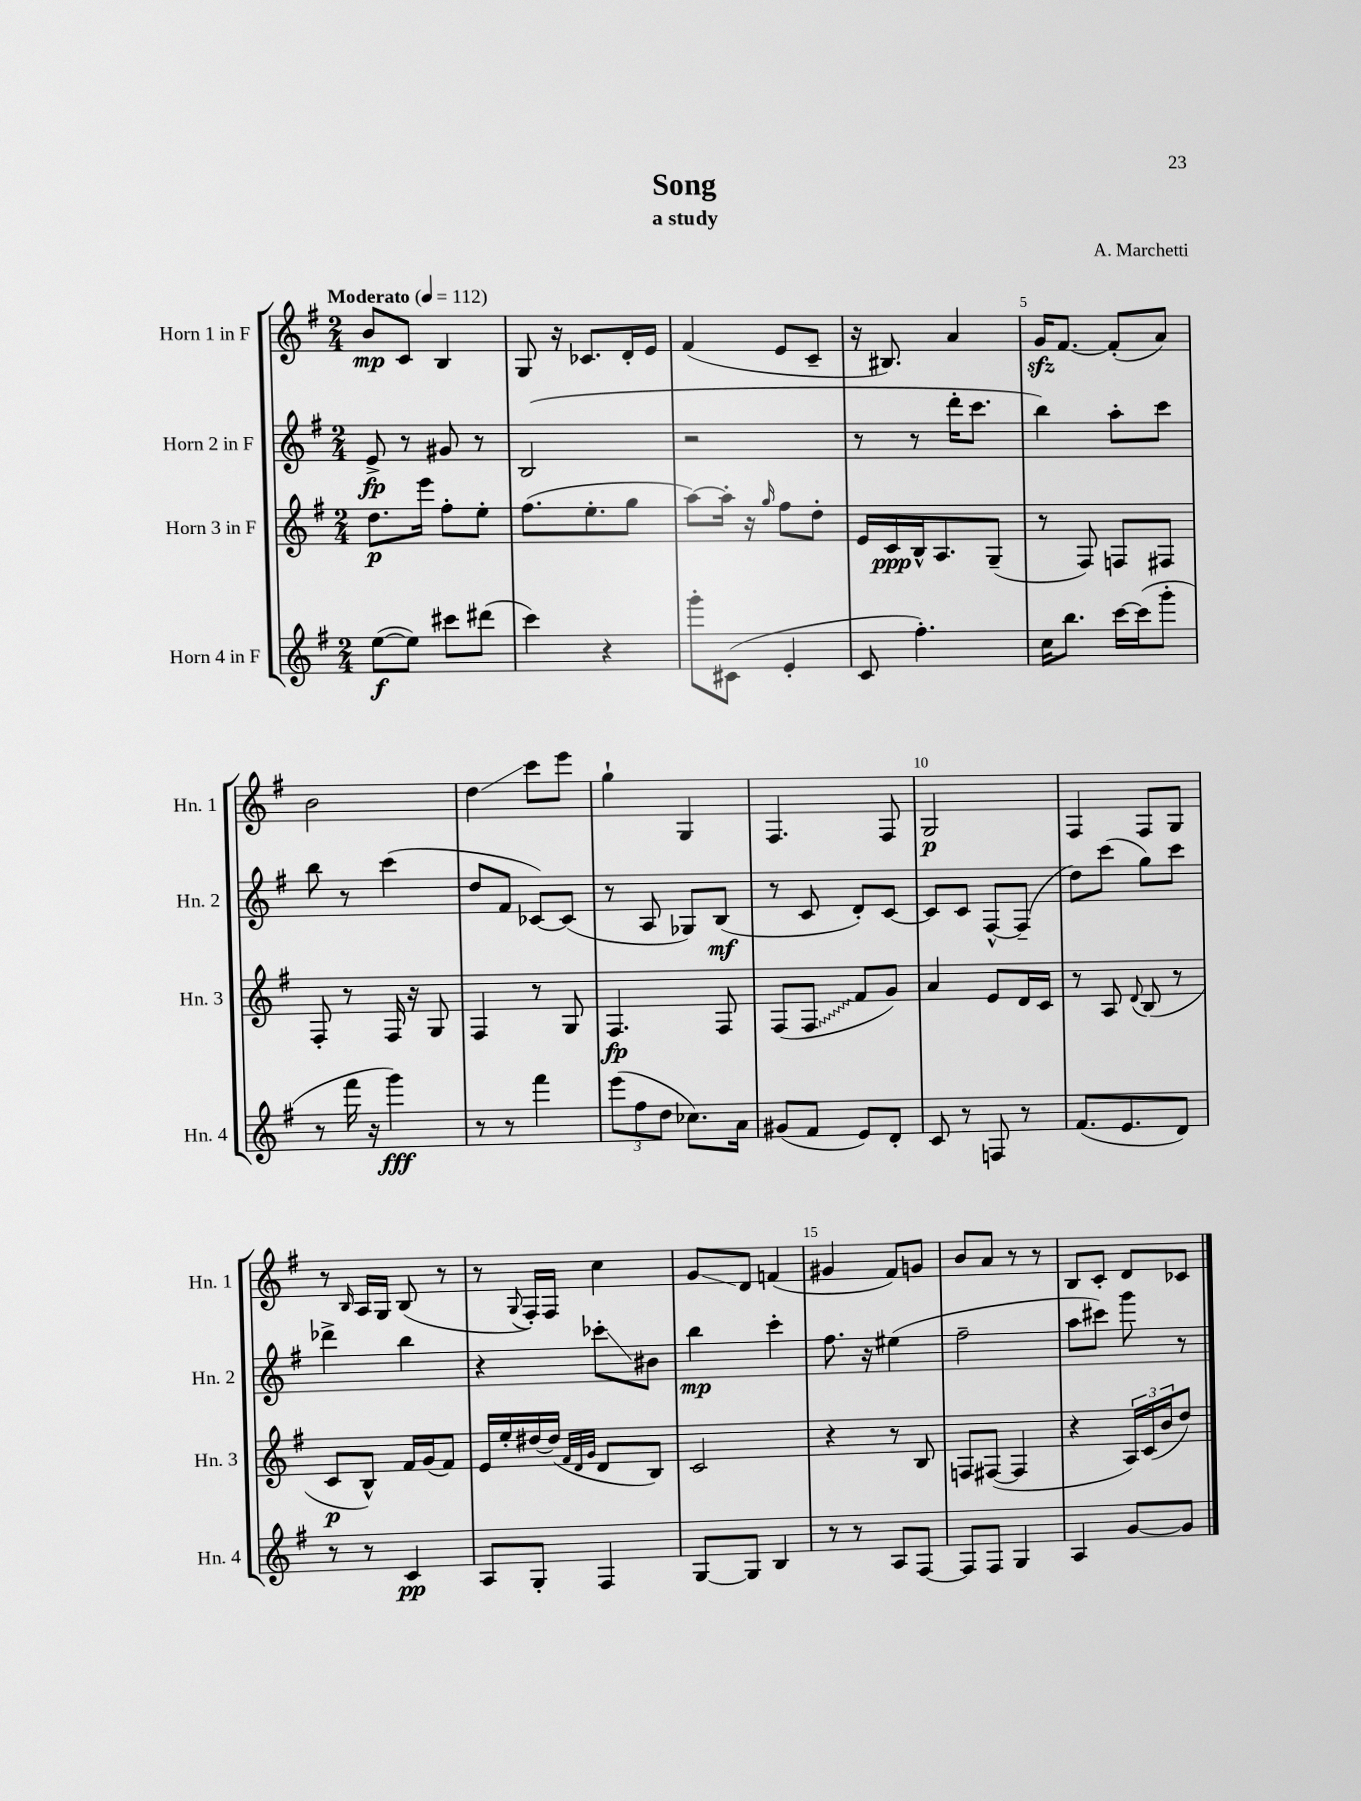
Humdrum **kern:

**kern	**kern	**kern	**kern
*staff4	*staff3	*staff2	*staff1
*clefG2	*clefG2	*clefG2	*clefG2
*k[f#]	*k[f#]	*k[f#]	*k[f#]
*M2/4	*M2/4	*M2/4	*M2/4
*MM112	*MM112	*MM112	*MM112
([8ee	8.dd	8e^	8b
8ee])	.	8r	8c
.	16eee	.	.
8ccc#	8ff#'	8g#	4B
(8ddd#	8ee'	8r	.
=	=	=	=
4ccc)	(8.ff#	(2B	8G
.	.	.	16r
.	8.ee'	.	8.c-
4r	.	.	.
.	8gg	.	16d'
.	.	.	16e
=	=	=	=
8ggg'	[8aa)	2r	(4f#
(8c#	16aa']	.	.
.	16r	.	.
.	16qqgg	.	.
4e'	8ff#	.	8e
.	8dd'	.	8c~
=	=	=	=
8c	16e	8r	16r
.	16c	.	8.B#)
4.ff#')	16B^^	8r	.
.	8.A	.	.
.	.	16ddd'	4a
.	.	8.ccc	.
.	(8G~	.	.
=	=	=	=
16cc	8r	4bb)	16g
8.bb	.	.	[8.f#
.	8F#)	.	.
[16ccc	8F	8aa'	(8f#']
(16ccc]	.	.	.
8ggg'	8F#	8ccc	8a)
=	=	=	=
8r	8F#'	8bb	2b
16fff#	8r	8r	.
16r	.	.	.
4ggg)	16F#	(4ccc	.
.	16r	.	.
.	8G	.	.
=	=	=	=
8r	4F#	8dd	4dd
8r	.	8f#	.
4fff#	8r	[8c-)	8ccc
.	8G	(8c-]	8eee
=	=	=	=
(12eee	4.F#	8r	4gg`
12ff#	.	.	.
.	.	8A	.
12dd	.	.	.
8.cc-)	.	8G-)	4G
.	8F#	(8B	.
16a	.	.	.
=	=	=	=
(8g#	(8F#	8r	4.F#
8f#	8F#	8c	.
8e)	8f#	8d')	.
8d'	8g)	[8c	8F#
=	=	=	=
8c	4a	8c]	2G
8r	.	8c	.
8F	8e	[8F#^^	.
8r	16d	(8F#~]	.
.	16c	.	.
=	=	=	=
(8.f#	8r	8dd)	4F#
.	8A	(8ccc	.
8.e	.	.	.
.	8qqd	.	.
.	(8B	8gg)	8F#
8d)	8r	8ccc	8G
=	=	=	=
8r	8c	4ddd-^	8r
.	.	.	16qqB
8r	8B^^)	.	16A
.	.	.	16G
4c	16f#	4bb	(8B
.	(16g	.	.
.	8f#)	.	8r
=	=	=	=
8A	16e	4r	8r
.	16ee'	.	.
.	.	.	8qqG
8G'	[16dd#	.	16F#')
.	(16dd#]	.	16F#
.	32qqf#	.	.
.	32qqd	.	.
.	32qqg	.	.
4F#	8d	8ccc-'	4cc
.	8B)	8b#	.
=	=	=	=
[8G	2c	4bb	8g
8G]	.	.	8d
4B	.	4ccc'	(4f
=	=	=	=
8r	4r	8.ff#	4g#
8r	.	.	.
.	.	16r	.
8A	8r	(4ee#	8f#)
[8F#	8B	.	8g
=	=	=	=
8F#]	8F	2ff#~	8b
8F#	([8F#	.	8a
4G	4F#]	.	8r
.	.	.	8r
=	=	=	=
4A	4r	8aa	8B
.	.	8ccc#)	8c'
[8g	24A)	8ggg	8d
.	(24c	.	.
.	24b	.	.
8g]	8dd)	8r	8c-
==	==	==	==
*-	*-	*-	*-
